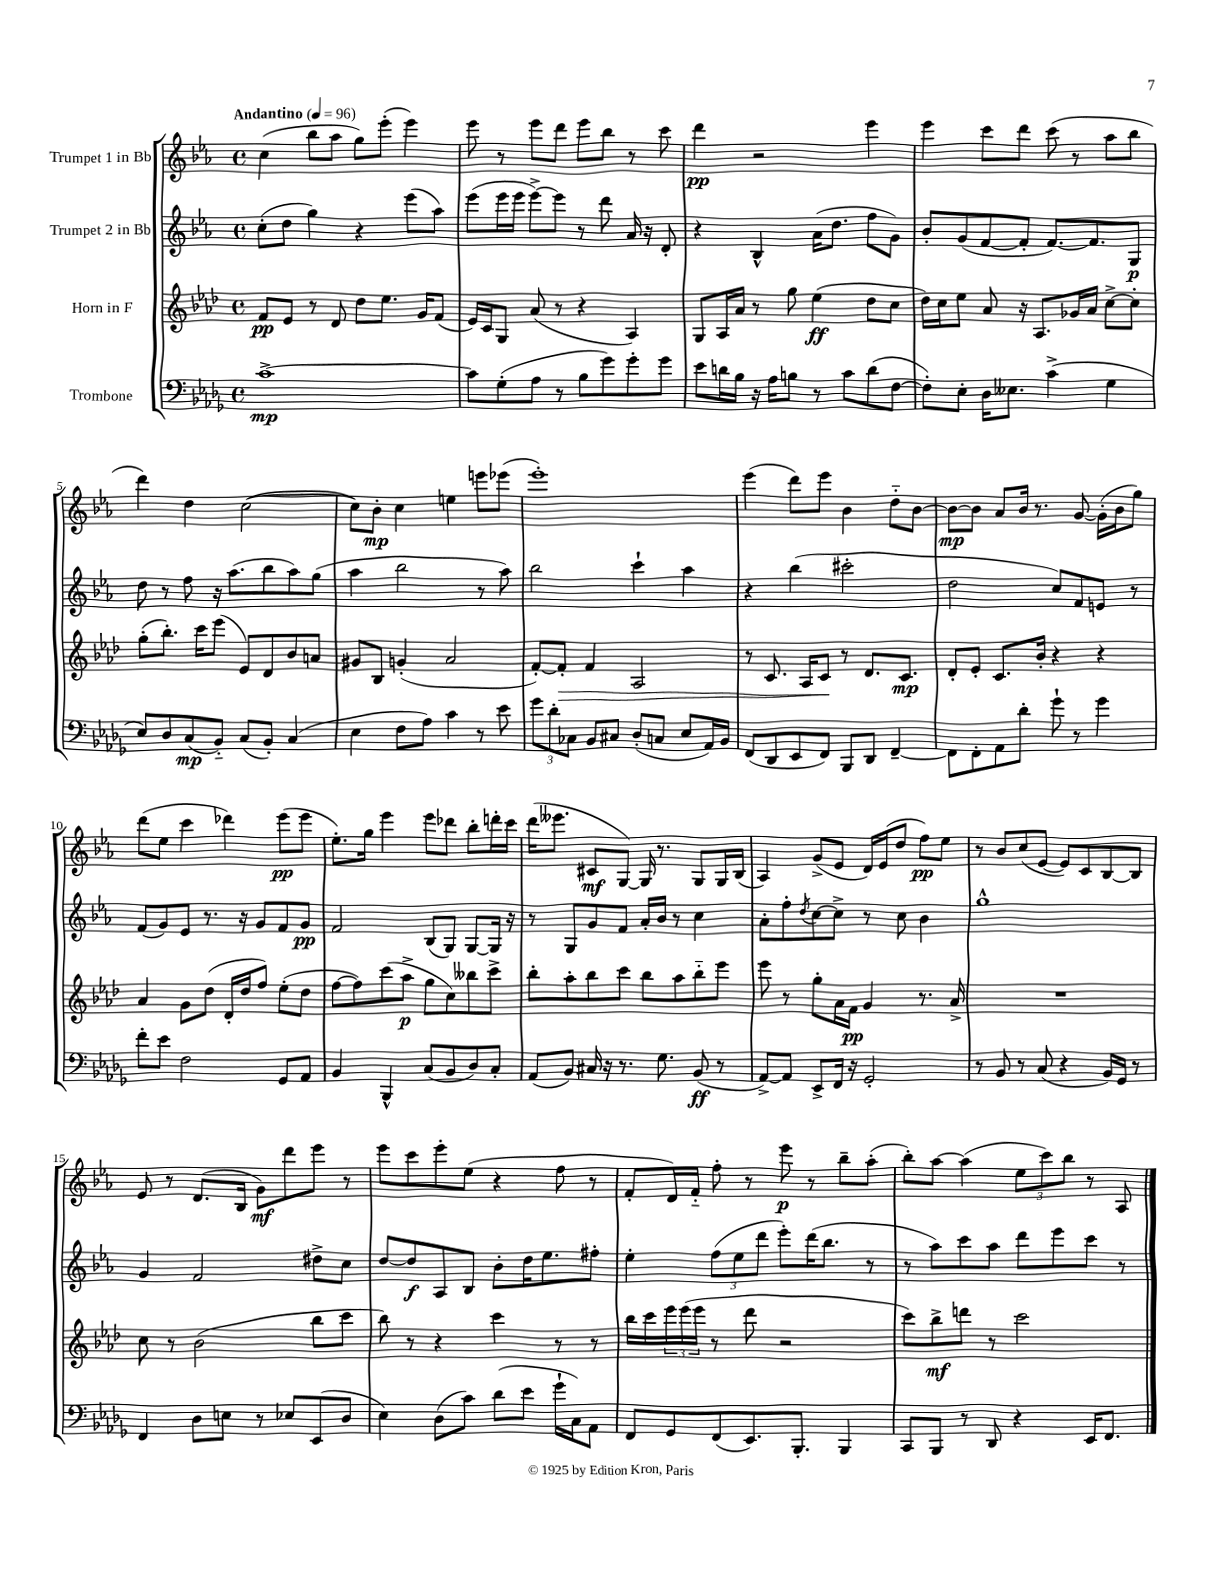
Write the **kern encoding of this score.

**kern	**dynam	**kern	**dynam	**kern	**dynam	**kern	**dynam
*part4	*part4	*part3	*part3	*part2	*part2	*part1	*part1
*staff4	*staff4	*staff3	*staff3	*staff2	*staff2	*staff1	*staff1
*I"Trombone	*	*I"Horn in F	*	*I"Trumpet 2 in Bb	*	*I"Trumpet 1 in Bb	*
*clefF4	*	*clefG2	*	*clefG2	*	*clefG2	*
*k[b-e-a-d-g-]	*	*k[b-e-a-d-]	*	*k[b-e-a-]	*	*k[b-e-a-]	*
*M4/4	*	*M4/4	*	*M4/4	*	*M4/4	*
*met(c)	*	*met(c)	*	*met(c)	*	*met(c)	*
*MM96	*	*MM96	*	*MM96	*	*MM96	*
=1	=1	=1	=1	=1	=1	=1	=1
!	!	!	!	!	!	!LO:TX:a:B:t=Andantino	!
[1c^	mp	8f/L	pp	(8cc'\L	.	(4cc\	.
.	.	8e-/J	.	8dd\J	.	.	.
.	.	8r	.	4gg\)	.	8bb-\L	.
.	.	8d-/	.	.	.	8aa-\J	.
.	.	8dd-\L	.	4r	.	8gg\L)	.
.	.	8.ee-\J	.	.	.	(8eee-'\J	.
.	.	.	.	(8eee-\L	.	4eee-\)	.
.	.	16g/KL	.	.	.	.	.
.	.	(8f/J	.	8aa-\J)	.	.	.
=2	=2	=2	=2	=2	=2	=2	=2
8c\L]	.	16e-/LL)	.	(8eee-\L	.	8eee-\	.
.	.	16c/J	.	.	.	.	.
(8G-'\	.	8G/J	.	16eee-\L	.	8r	.
.	.	.	.	16eee-\JJ	.	.	.
8A-\J	.	(8a-/	.	[8eee-^\L)	.	8eee-\L	.
8r	.	8r	.	8eee-\J]	.	8ddd\J	.
8B-\L	.	4r	.	8r	.	8eee-\L	.
8g-\)	.	.	.	8ddd\	.	8bb-\J	.
8g-'\	.	4A-/)	.	16a-/	.	8r	.
.	.	.	.	16r	.	.	.
8g-\J	.	.	.	8d'/	.	8ccc\	.
=3	=3	=3	=3	=3	=3	=3	=3
8e-\L	.	8G/L	.	4r	.	4ddd\	pp
16dn\L	.	16A-/L	.	.	.	.	.
16B-\JJ	.	16a-/JJ	.	.	.	.	.
16r	.	8r	.	4B-^^/	.	2r	.
16A-\KL	.	.	.	.	.	.	.
8Bn\J	.	8gg\	.	.	.	.	.
8r	.	(4ee-\	ff	(16a-\KL	.	.	.
.	.	.	.	8.dd\J	.	.	.
8c\L	.	.	.	.	.	.	.
(8d\	.	8dd-\L	.	8ff\L	.	4eee-\	.
[8F\J	.	8cc\J	.	8g\J)	.	.	.
=4	=4	=4	=4	=4	=4	=4	=4
8F'\L])	.	16dd-\LL)	.	8b-'/L	.	4eee-\	.
.	.	16cc\J	.	.	.	.	.
8E-'\J	.	8ee-\J	.	(8g/	.	.	.
16D-\KL	.	8a-/	.	[8f/	.	8ccc\L	.
8.E--X\J	.	.	.	.	.	.	.
.	.	16r	.	8f'/J]	.	8ddd\J	.
.	.	8.A-/L	.	.	.	.	.
(4c^\	.	.	.	[8.f/L)	.	(8ccc\	.
.	.	16g-X/L	.	.	.	8r	.
.	.	16a-/JJ	.	8.f/]	.	.	.
4G-\	.	[8cc^\L	.	.	.	8aa-\L	.
.	.	8cc'\J]	.	8G/J	p	8bb-\J	.
!!LO:LB:g=z
=5	=5	=5	=5	=5	=5	=5	=5
8E-/L)	.	(8gg'\L	.	8dd\	.	4ddd\)	.
8D-/	.	8.bb-'\J)	.	8r	.	.	.
(8C/	mp	.	.	8ff\	.	4dd\	.
.	.	16ccc\KL	.	.	.	.	.
8BB-/J)	.	(8eee-\J	.	16r	.	.	.
.	.	.	.	(8.aa-\L	.	.	.
(8C/L	.	8e-/L)	.	.	.	([2cc\	.
8BB-'/J)	.	8d-/	.	8bb-\	.	.	.
(4C/	.	8b-/	.	8aa-\)	.	.	.
.	.	8an/J	.	(8gg\J	.	.	.
=6	=6	=6	=6	=6	=6	=6	=6
4E-\	.	8g#X/L	.	4aa-\	.	8cc\L])	.
.	.	8B-/J	.	.	.	8b-'\J	mp
8F\L	.	(4gn'/	.	2bb-\	.	4cc\	.
8A-\J)	.	.	.	.	.	.	.
4c\	.	2a-/	.	.	.	4een\	.
8r	.	.	.	8r	.	8eeen\L	.
8e-\	.	.	.	8aa-\)	.	(8eee-X\J	.
=7	=7	=7	=7	=7	=7	=7	=7
12g-\L	.	[8f'/L)	.	2bb-\	.	1eee-')	.
12d-'\	.	.	.	.	.	.	.
!	!	!	!LO:HP:b	!	!	!	!
.	.	8f'/J]	>	.	.	.	.
12C-X\J	.	.	.	.	.	.	.
8BB-/L	.	4f/	.	.	.	.	.
8C#X/J	.	.	.	.	.	.	.
(8D-'/L	.	2A-/	.	4ccc`\	.	.	.
8Cn/J	.	.	.	.	.	.	.
8E-/L	.	.	.	4aa-\	.	.	.
16AA-/L)	.	.	.	.	.	.	.
16BB-/JJ	.	.	.	.	.	.	.
=8	=8	=8	=8	=8	=8	=8	=8
(8FF/L	.	8r	.	4r	.	(4eee-\	.
8DD-/	.	8.c/	.	.	.	.	.
8EE-/	.	.	.	(4bb-\	.	8ddd\L)	.
.	.	16A-/KL	.	.	.	.	.
8FF/J)	.	8c/J	.	.	.	8eee-\J	.
8BBB-/L	.	8r	]	2ccc#X'\	.	4b-\	.
8DD-/J	.	8.d-/L	.	.	.	.	.
[4FF~/	.	.	.	.	.	8dd\L	.
.	.	8.c/J	mp	.	.	.	.
.	.	.	.	.	.	[8b-\J	.
=9	=9	=9	=9	=9	=9	=9	=9
8FF\L]	.	8d-'/L	.	2dd\	.	8b-\L_	mp
8FF'\	.	8e-'/J	.	.	.	8b-\J]	.
8AA-\	.	8.c/L	.	.	.	8a-/L	.
8d-'\J	.	.	.	.	.	16b-/Jk	.
.	.	16b-'/Jk	.	.	.	8.r	.
8g-`\	.	4r	.	8cc/L)	.	.	.
8r	.	.	.	8f/	.	[8g/	.
4g-\	.	4r	.	8en/J	.	(16g'\LL]	.
.	.	.	.	.	.	16b-\J	.
.	.	.	.	8r	.	8gg\J)	.
!!LO:LB:g=z
=10	=10	=10	=10	=10	=10	=10	=10
8f'\L	.	4a-/	.	(8f/L	.	(8ddd\L	.
8e-\J	.	.	.	8g/)	.	8ee-\J	.
2F\	.	8g\L	.	8e-/J	.	4ccc\	.
.	.	(8dd-\J	.	8.r	.	.	.
.	.	16d-'/LL	.	.	.	4ddd-X\)	.
.	.	16dd-/J	.	16r	.	.	.
.	.	8ff/J)	.	8g/L	.	.	.
8GG-/L	.	(8ee-'\L	.	8f/	.	(8eee-\L	pp
8AA-/J	.	8dd-\J	.	8g/J	pp	8eee-\J	.
=11	=11	=11	=11	=11	=11	=11	=11
4BB-/	.	[8ff\L	.	2f/	.	8.ee-'\L)	.
.	.	8ff\])	.	.	.	.	.
.	.	.	.	.	.	16gg\Jk	.
4BBB-^^/	.	(8ccc\	.	.	.	4eee-\	.
.	.	8aa-^\J	p	.	.	.	.
(8C/L	.	8gg\L	.	(8B-/L	.	8eee-\L	.
8BB-/	.	8cc\)	.	8G/J)	.	8ddd-X\J	.
8D-/)	.	8bb--X\	.	[8G/L	.	8bb-'\L	.
8C'/J	.	8ccc^\J	.	16G/Jk]	.	16dddn'\L	.
.	.	.	.	16r	.	16ccc\JJ	.
=12	=12	=12	=12	=12	=12	=12	=12
(8AA-/L	.	8bb-'\L	.	8r	.	(16ddd\KL	.
.	.	.	.	.	.	8.eee--X\J	.
8BB-/J)	.	8aa-'\	.	8G/L	.	.	.
16C#X/	.	8bb-\	.	8g/	.	8c#X/L	mf
16r	.	.	.	.	.	.	.
8.r	.	8ccc\J	.	8f/J	.	[8G/J)	.
.	.	8bb-\L	.	16a-'/LL	.	16G/]	.
8.G-\	.	.	.	16b-/JJ	.	8.r	.
.	.	8aa-\	.	8r	.	.	.
(8BB-/	ff	8bb-\	.	4cc\	.	8G/L	.
8r	.	8eee-\J	.	.	.	16G/L	.
.	.	.	.	.	.	(16B-/JJ	.
=13	=13	=13	=13	=13	=13	=13	=13
[8AA-^/L)	.	8eee-\	.	8a-'\L	.	4A-/)	.
8AA-/J]	.	8r	.	8ff'\	.	.	.
.	.	.	.	8qdd/	.	.	.
8EE-^/L	.	8gg'\L	.	[8cc\	.	(8g^/L	.
16FF/Jk	.	16a-\L	.	8cc^\J]	.	8e-/J	.
16r	.	16f\JJ	pp	.	.	.	.
2GG-'/	.	4g/	.	8r	.	16d/LL)	.
.	.	.	.	.	.	(16e-/J	.
.	.	.	.	8cc\	.	8dd/J	.
.	.	8.r	.	4b-\	.	8ff\L)	pp
.	.	.	.	.	.	8ee-\J	.
.	.	16a-^/	.	.	.	.	.
=14	=14	=14	=14	=14	=14	=14	=14
8r	.	1r	.	1gg^^	.	8r	.
8BB-/	.	.	.	.	.	8b-/L	.
8r	.	.	.	.	.	(8cc/	.
(8C/	.	.	.	.	.	[8e-/J	.
4r	.	.	.	.	.	8e-/L])	.
.	.	.	.	.	.	8c/	.
16BB-/LL)	.	.	.	.	.	[8B-/	.
16GG-/JJ	.	.	.	.	.	.	.
8r	.	.	.	.	.	8B-/J]	.
!!LO:LB:g=z
=15	=15	=15	=15	=15	=15	=15	=15
4FF/	.	8cc\	.	4g/	.	8e-/	.
.	.	8r	.	.	.	8r	.
8D-\L	.	(2b-\	.	2f/	.	(8.d/L	.
8En\J	.	.	.	.	.	.	.
.	.	.	.	.	.	16B-/Jk	.
8r	.	.	.	.	.	8g\L)	mf
8E-X/L	.	.	.	.	.	8ddd\	.
(8EE-/	.	8bb-\L	.	8dd#X^\L	.	8eee-\J	.
8D-/J	.	8ccc\J	.	8cc\J	.	8r	.
=16	=16	=16	=16	=16	=16	=16	=16
4E-\)	.	8bb-\)	.	[8dd/L	.	8eee-\L	.
.	.	8r	.	8dd/]	f	8ccc\	.
(8D-\L	.	4r	.	8A-/	.	8eee-'\	.
8c\J)	.	.	.	8B-/J	.	(8ee-\J	.
(8d-\L	.	4ccc\	.	8b-'\L	.	4r	.
8e-\J	.	.	.	16dd\K	.	.	.
.	.	.	.	8.ee-\	.	.	.
16g-`\LL	.	8r	.	.	.	8ff\	.
16C\J)	.	.	.	.	.	.	.
8AA-\J	.	8r	.	8ff#X'\J	.	8r	.
=17	=17	=17	=17	=17	=17	=17	=17
8FF/L	.	16bb-\LL	.	4ee-'\	.	8f'/L	.
.	.	16ccc\	.	.	.	.	.
8GG-/	.	24eee-\	.	.	.	16d/L)	.
.	.	(24eee-\	.	.	.	.	.
.	.	.	.	.	.	16f/JJ	.
.	.	24eee-\JJ	.	.	.	.	.
(8FF/	.	8r	.	(12ff\L	.	8ff'\	.
.	.	.	.	12ee-\	.	.	.
8.EE-/)	.	8ddd-\	.	.	.	8r	.
.	.	.	.	12ddd\J	.	.	.
.	.	2r	.	8eee-'\L)	.	8eee-\	p
8.BBB-'/J	.	.	.	.	.	.	.
.	.	.	.	(16ddd\K	.	8r	.
.	.	.	.	8.bb-\J	.	.	.
4BBB-/	.	.	.	.	.	8bb-~\L	.
.	.	.	.	8r	.	(8aa-'\J	.
=18	=18	=18	=18	=18	=18	=18	=18
8CC/L	.	8ccc\L)	.	8r	.	8bb-'\L)	.
8BBB-/J	.	8bb-^\	mf	8aa-\L)	.	[8aa-\J	.
8r	.	8dddn\J	.	8ccc\	.	(4aa-\]	.
8DD-/	.	8r	.	8aa-\J	.	.	.
4r	.	2ccc\	.	8ddd\L	.	12ee-\L	.
.	.	.	.	.	.	12ccc\)	.
.	.	.	.	8eee-\	.	.	.
.	.	.	.	.	.	12bb-\J	.
16EE-/KL	.	.	.	8ccc\J	.	8r	.
8.FF/J	.	.	.	.	.	.	.
.	.	.	.	8r	.	8A-/	.
==	==	==	==	==	==	==	==
*-	*-	*-	*-	*-	*-	*-	*-
